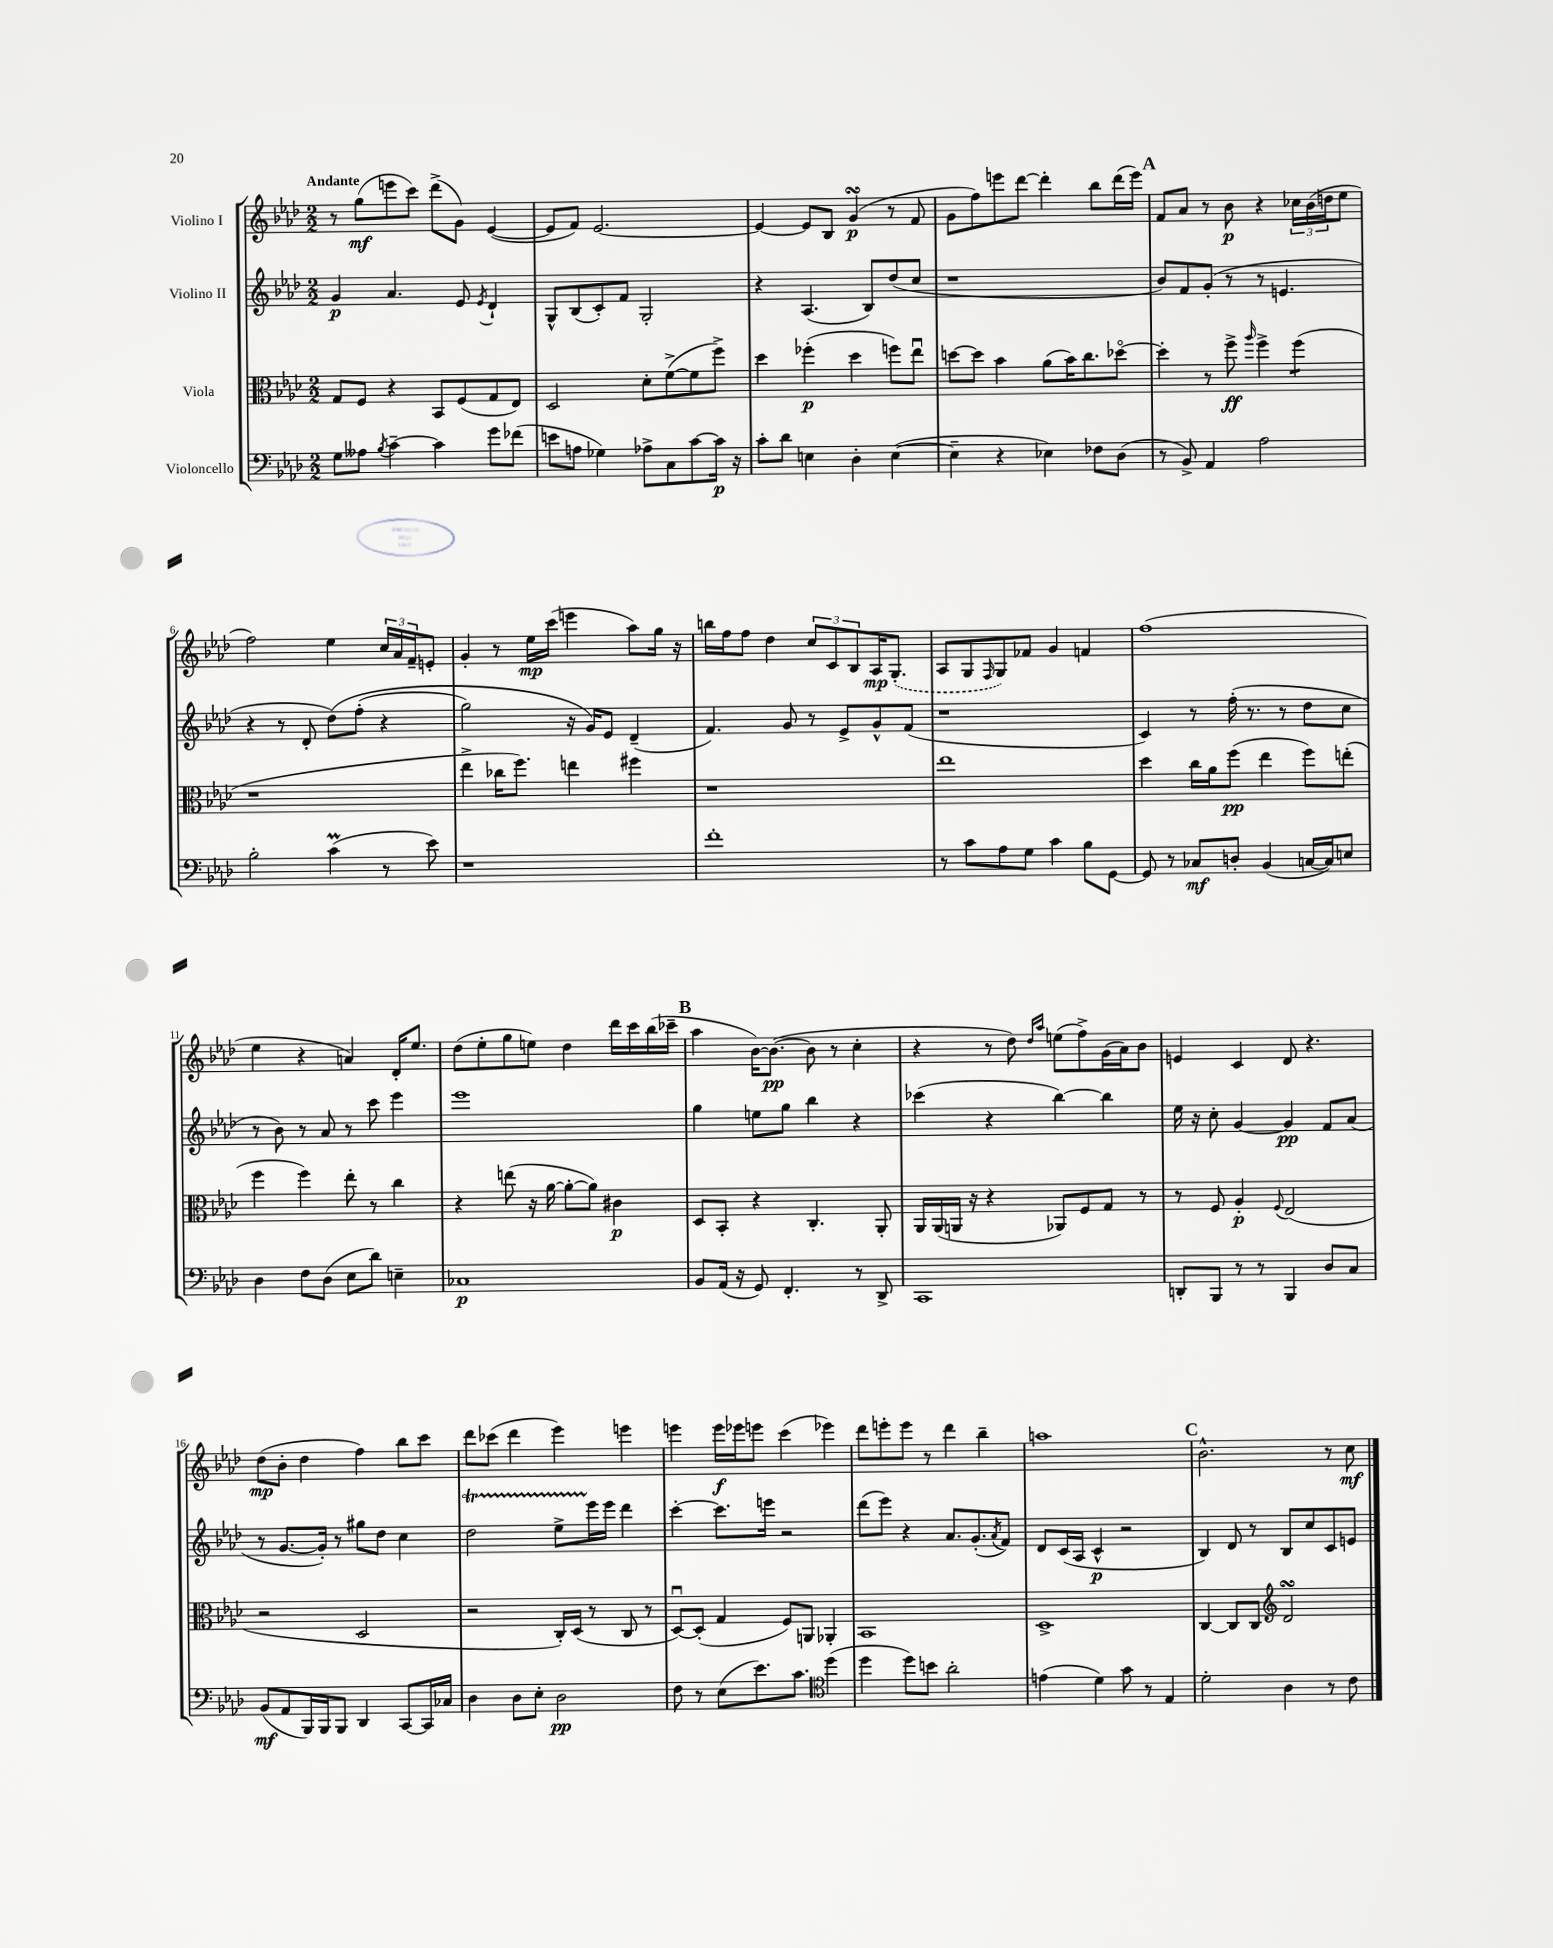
<<
\new StaffGroup <<
\new Staff = "s0" \with { instrumentName = "Violino I" } {
    \clef treble \key aes \major \numericTimeSignature \time 2/2 \tempo "Andante"
    r8 g''8\mf( e'''8 c'''8) des'''8->( g'8) ees'4~( |
    ees'8 f'8) ees'2.~ |
    ees'4~ ees'8 bes8 g'4\turn\p( r8 f'8 |
    g'8 f''8) e'''8 des'''8~ des'''4-. bes''8 des'''16( e'''16) |
    \mark \markup { \bold "A" } f'8 aes'8 r8 bes'8\p r4 \tuplet 3/2 { ces''16 bes'16( d''16 } ees''8 |
    f''2) ees''4 \tuplet 3/2 { c''16 aes'16 f'16-- } e'8-. |
    g'4-. r8 ees''16\mp c'''16( e'''4 aes''8) g''16 r16 |
    b''16 f''16 f''8 des''4 \tuplet 3/2 { c''8 c'8 bes8 } aes16\mp \once \slurDashed g8.-.( |
    aes8 g8 \grace { f16 } g8) fes'8 g'4 f'4 |
    f''1( |
    ees''4 r4 a'4) des'16-. ees''8. |
    des''8( ees''8-. g''8 e''8) des''4 des'''16 c'''16 bes''16( ces'''16-- |
    \mark \markup { \bold "B" } aes''4 bes'16~) bes'8.~\pp( bes'8 r8 c''4-. |
    r4 r8 des''8) \grace { des''16 aes''16 } e''8( f''8->) g'16( aes'16) bes'8 |
    e'4 c'4 des'8 r4. |
    des''8\mp( bes'8-. des''4 f''4) bes''8 c'''8 |
    des'''8 ces'''8( des'''4 ees'''4) e'''4 |
    e'''4 e'''16\f ees'''16 e'''8 c'''4( ees'''4) |
    des'''8 e'''8-. e'''8 r8 des'''4 bes''4-- |
    a''1 |
    \mark \markup { \bold "C" } bes'2.-^ r8 c''8\mf \bar "|." |
}
\new Staff = "s1" \with { instrumentName = "Violino II" } {
    \clef treble \key aes \major \numericTimeSignature \time 2/2
    g'4\p aes'4. ees'8 \acciaccatura { ees'8 } des'4-! |
    g8-^ bes8( c'8-.) f'8 g2-. |
    r4 aes4.( bes8) des''8( c''8 |
    r1 |
    \mark \markup { \bold "A" } bes'8) f'8 g'8-.( r8 r8 e'4. |
    r4 r8 des'8-. des''8)\( f''8-.( r4 |
    g''2) r16 g'16\) ees'8 des'4--( |
    f'4.) g'8 r8 ees'8-> g'8-^ f'8( |
    r1 |
    c'4) r8 f''16-.( r8. r8 des''8 c''8 |
    r8 bes'8) r8 aes'8 r8 c'''8 ees'''4 |
    ees'''1 |
    \mark \markup { \bold "B" } g''4 e''8 g''8 bes''4 r4 |
    ces'''4( r4 bes''4~) bes''4 |
    ees''16 r16 c''8-. g'4~ g'4\pp f'8 aes'8( |
    r8 g'8.~ g'16-.) r8 gis''8 des''8 c''4 |
    des''2\startTrillSpan ees''8-> ees'''16\stopTrillSpan ees'''16 des'''4 |
    c'''4~-. c'''8. e'''16 r2 |
    des'''8( ees'''8) r4 aes'8. g'8.-.( \acciaccatura { aes'8 } f'8) |
    des'8 c'16( aes16 c'4-^\p r2 |
    \mark \markup { \bold "C" } bes4) des'8 r8 bes8 c''8 c'8 e'8 \bar "|." |
}
\new Staff = "s2" \with { instrumentName = "Viola" } {
    \clef alto \key aes \major \numericTimeSignature \time 2/2
    g8 f8 r4 bes,8 f8( g8 ees8) |
    des2 des'8-. f'8~->( f'8 f''8->) |
    des''4 fes''4-.\p( des''4 f''8) ees''8\downbow |
    d''8~ d''8 bes'4 aes'8( bes'16) c''8. des''8~\flageolet |
    \mark \markup { \bold "A" } des''4-. r8 f''8->\ff \grace { aes''16 } f''4-> f''4:8( |
    r1 |
    ees''4-> ces''16 f''8.) e''4 fis''4 |
    r1 |
    ees''1 |
    des''4 c''16 aes'16 f''8\pp( ees''4 f''8) e''8-.( |
    f''4 f''4) ees''8-. r8 c''4 |
    r4 e''8( r16 aes'16~ aes'8~-. aes'8) cis'4\p |
    \mark \markup { \bold "B" } des8 bes,8-. r4 c4.-. aes,8-. |
    aes,16 aes,16( a,16 r16 r4 aes,8) f8 g8 r8 |
    r8 f8 aes4-.\p \appoggiatura { f8 } ees2( |
    r2 des2 |
    r2 c16-.) des16( r8 c8 r8 |
    des8~\downbow) des8-.( g4 f8) a,8 aes,4-. |
    bes,1 |
    des1-> |
    \mark \markup { \bold "C" } c4~ c8 c8 \clef treble des'2\turn \bar "|." |
}
\new Staff = "s3" \with { instrumentName = "Violoncello" } {
    \clef bass \key aes \major \numericTimeSignature \time 2/2
    g8 aeses8 \acciaccatura { bes8 } c'4~-- c'4 g'8 fes'8( |
    e'8 a8 ges4) aes8-> c8 c'8~ c'16\p r16 |
    c'8-. des'8 e4 des4-. e4~( |
    e4-- r4 ees4) fes8 des8( |
    \mark \markup { \bold "A" } r8 bes,8->) aes,4 aes2 |
    bes2-. c'4\prall( r8 ees'8) |
    r1 |
    f'1-. |
    r8 c'8 aes8 g8 c'4 bes8 g,8~ |
    g,8 r8 ces8\mf d8-. bes,4( c16~ c16) e8 |
    des4 f8 des8( ees8 des'8) e4-- |
    ces1\p |
    \mark \markup { \bold "B" } bes,8 aes,16( r16 g,8) f,4.-. r8 des,8-> |
    c,1 |
    d,8-. bes,,8 r8 r8 bes,,4 des8 c8 |
    bes,8\mf( aes,8 bes,,16) bes,,16 bes,,8 des,4 c,8~ c,16 ces16 |
    des4 des8 ees8-. des2\pp |
    f8 r8 ees8( ees'8.) c'8. \clef tenor des''4( |
    des''4 des''8) b'8 aes'2-. |
    e'4( des'4) g'8 r8 ees4 |
    \mark \markup { \bold "C" } des'2-. aes4 r8 c'8 \bar "|." |
}
>>
>>
